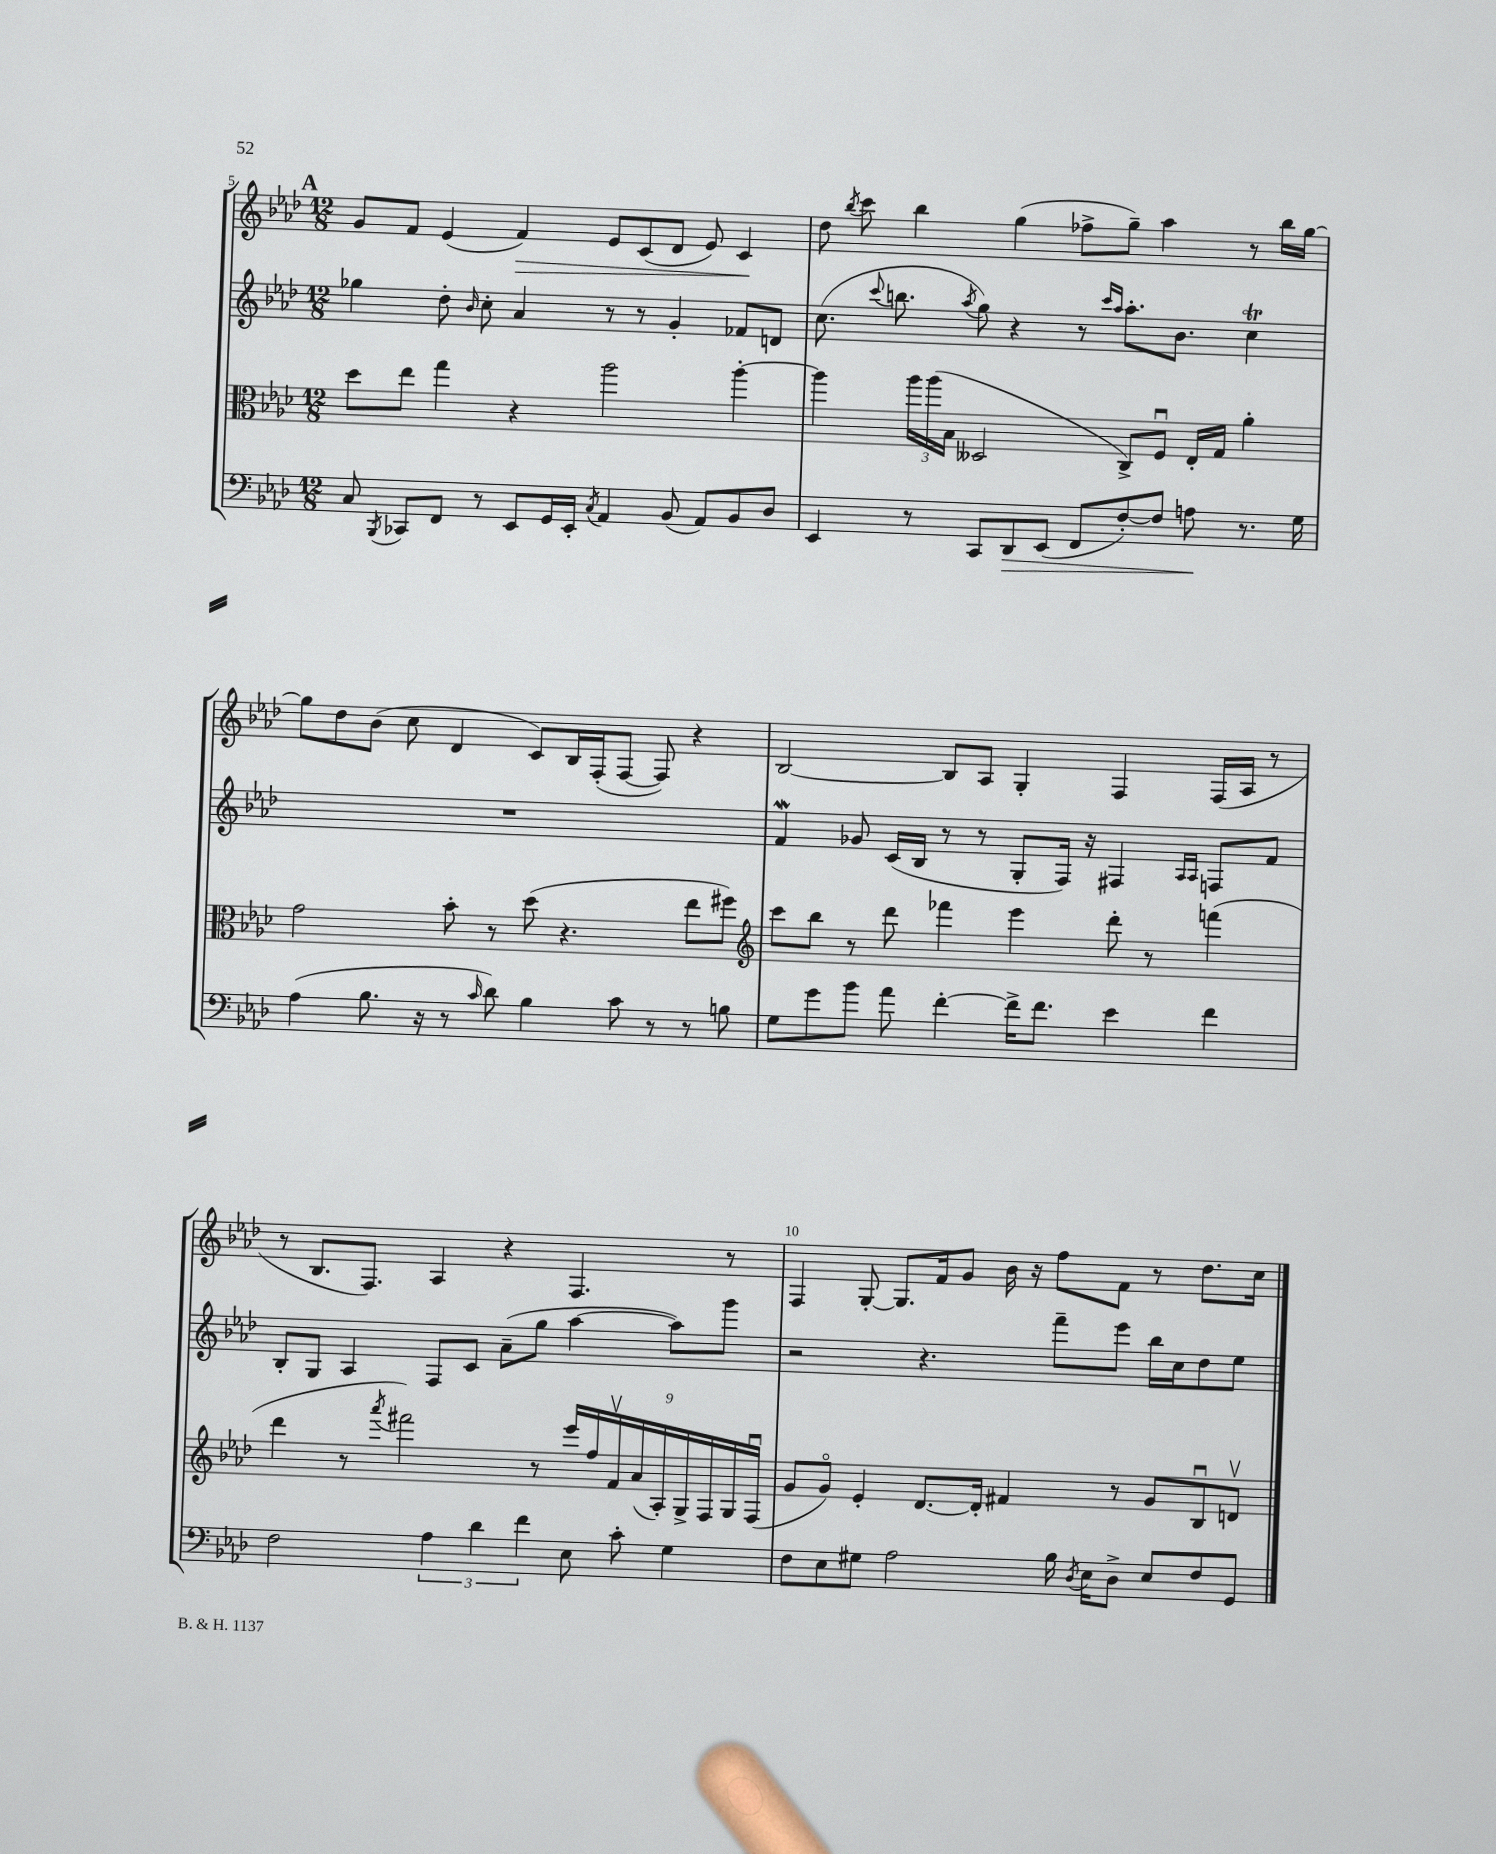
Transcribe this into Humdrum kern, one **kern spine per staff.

**kern	**kern	**kern	**kern
*staff4	*staff3	*staff2	*staff1
*clefF4	*clefC3	*clefG2	*clefG2
*k[b-e-a-d-]	*k[b-e-a-d-]	*k[b-e-a-d-]	*k[b-e-a-d-]
*M12/8	*M12/8	*M12/8	*M12/8
8C	8dd-	4gg-	8g
8qBBB-	.	.	.
8CC-	8ee-	.	8f
8FF	4gg	8dd-'	(4e-
.	.	16qqb-	.
8r	.	8cc'	.
8EE-	4r	4a-	4f)
16GG	.	.	.
16EE-'	.	.	.
8qC	.	.	.
4AA-	2aa-	8r	8e-
.	.	8r	(8c
(8BB-	.	4g'	8d-
8AA-)	.	.	8e-)
8BB-	[4aa-'	8f-	4c
8D-	.	8d	.
=	=	=	=
4EE-	4aa-]	(8.cc	8dd-
.	.	.	8qbb-
.	.	.	8ccc
.	.	8qqccc	.
.	.	8.bb	.
8r	24aa-	.	4bb-
.	(24aa-	.	.
.	24B-	.	.
.	.	8qaa-	.
8CC	2D--	8gg)	.
8DD-	.	4r	(4gg
(8EE-	.	.	.
8FF	.	8r	8ff-^
.	.	16qqccc	.
.	.	16qqaa-	.
[8F')	8C^)	8.aa-'	8gg~)
8F]	8Fu	.	4aa-
.	.	8.b-	.
8A	16E-'	.	.
.	16G	.	.
8.r	4a-'	4cc	8r
.	.	.	16bb-
16G	.	.	[16gg
=	=	=	=
(4A-	2g	1.r	8gg]
.	.	.	8dd-
8.B-	.	.	(8b-
.	.	.	8cc
16r	.	.	.
8r	8b-'	.	4d-
16qqc	.	.	.
8d-)	8r	.	.
4B-	(8dd-	.	8c)
.	4.r	.	16B-
.	.	.	(16F'
8c	.	.	[8F
8r	.	.	8F])
8r	8ee-	.	4r
8B	8ff#)	.	.
=	=	=	=
*	*clefG2	*	*
8G	8ccc	4f	[2B-
8g	8bb-	.	.
8b-	8r	8g-	.
8a-	8ddd-	(16c	.
.	.	16B-	.
[4f'	4fff-	8r	8B-]
.	.	8r	8A-
16f^]	4eee-	8G'	4G'
8.f	.	.	.
.	.	16F)	.
.	.	16r	.
4e-	8ddd-'	4F#	4F
.	8r	.	.
.	.	16qqA-	.
.	.	16qqA-	.
4f	(4fff	8F	(16F
.	.	.	16A-
.	.	8f	8r
=	=	=	=
2F	4ddd-	8B-'	8r
.	.	8G	8.B-
.	8r	4A-	.
.	.	.	8.F)
.	8qaaa-	.	.
.	2fff#)	.	.
6A-	.	8F	4A-
.	.	8c	.
6d-	.	.	.
.	.	(8a-~	4r
6f	.	.	.
.	8r	8gg	.
8E-	18eee-	[4aa-	4.F
.	18ff	.	.
.	18fv	.	.
8c'	.	.	.
.	(18a-	.	.
.	18A-')	.	.
4G	.	8aa-])	.
.	18G^	.	.
.	18F	.	.
.	.	8ggg	8r
.	18G	.	.
.	(18Fu	.	.
=	=	=	=
8F	8g	2r	4F
8E-	8go)	.	.
8G#	4e-'	.	[8G'
2A-	.	.	8.G]
.	[8.d-	4.r	.
.	.	.	16f
.	.	.	8g
.	16d-']	.	.
.	4f#	.	16b-
.	.	.	16r
16B-	.	8fff~	8ff
8qD-	.	.	.
16E-	.	.	.
8D-^	8r	8eee-	8f
8E-	8g	16bb-	8r
.	.	16cc	.
8F	8B-u	8dd-	8.dd-
8GG	8dv	8ee-	.
.	.	.	16cc
==	==	==	==
*-	*-	*-	*-
